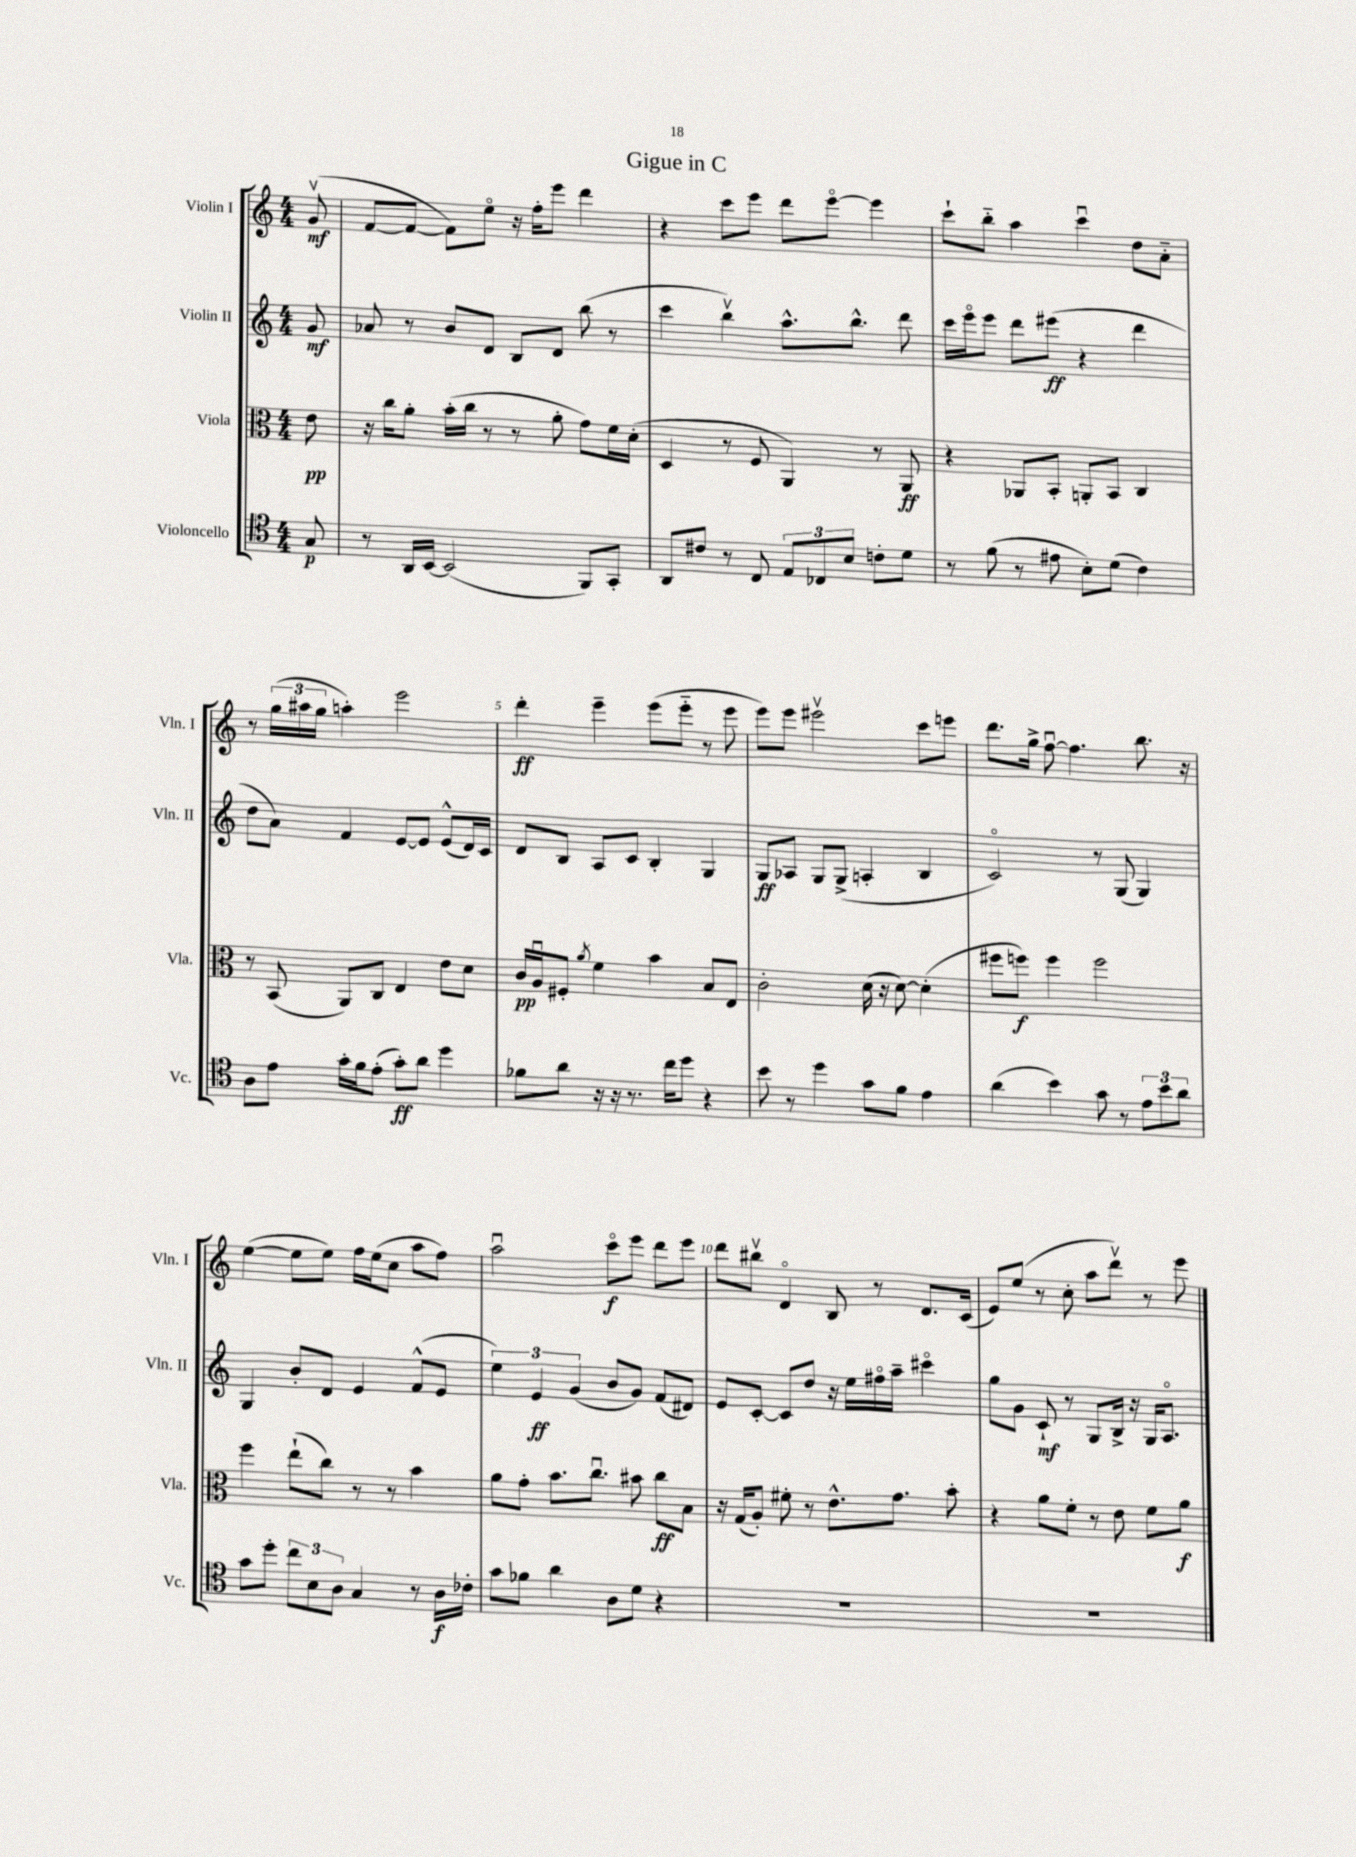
\header { title = "Gigue in C" }
<<
\new StaffGroup <<
\new Staff = "s0" \with { instrumentName = "Violin I" shortInstrumentName = "Vln. I" } {
    \clef treble \key c \major \numericTimeSignature \time 4/4 \partial 8
    \autoBeamOff g'8\upbow\mf( |
    f'8[~ f'8]~ f'8[) e''8]\flageolet r16 f''16[-. e'''8] d'''4 |
    r4 c'''8[ e'''8] d'''8[ e'''8]~\flageolet e'''4 |
    c'''8[-! b''8]-_ a''4 c'''4\downbow d''8[ a'8]-_ |
    r8 \tuplet 3/2 { g''16[( ais''16 g''16] } a''4-.) e'''2 |
    d'''4-.\ff e'''4-- e'''8[( e'''8]-_ r8 e'''8 |
    e'''8[) e'''8] eis'''2\upbow c'''8[ e'''8] |
    d'''8.[ g''16]-> f''8~\downbow f''4. b''8. r16 |
    e''4~( e''8[ e''8]) f''16[ e''16( c''8] a''8[ f''8]) |
    a''2\downbow c'''8[\flageolet\f e'''8] d'''8[ e'''8] |
    d'''8[ bis''8]\upbow d'4\flageolet b8 r8 d'8.[ c'16]( |
    e'8[) e''8]( r8 c''8-. a''8[ d'''8]\upbow) r8 e'''8 \bar "|." |
}
\new Staff = "s1" \with { instrumentName = "Violin II" shortInstrumentName = "Vln. II" } {
    \clef treble \key c \major \numericTimeSignature \time 4/4 \partial 8
    \autoBeamOff g'8\mf |
    aes'8 r8 b'8[ d'8] b8[ d'8] b''8( r8 |
    c'''4 b''4\upbow) a''8.[-^ b''8.]-^ d'''8 |
    c'''16[ e'''16\flageolet e'''8] d'''8[ eis'''8]\ff( r4 d'''4 |
    d''8[ a'8]) f'4 e'8[~ e'8] e'8[-^( d'16) c'16] |
    d'8[ b8] a8[ c'8] b4-. g4 |
    g8[\ff aes8] g8[ g8]->( a4-. b4 |
    c'2\flageolet) r8 g8( g4) |
    g4 b'8[-. d'8] e'4 f'8[-^( e'8] |
    \tuplet 3/2 { e''4) e'4\ff g'4( } b'8[ g'8]) f'8[( dis'8]) |
    e'8[ c'8]~-. c'8[ d''8] r16 e''16[ fis''16\flageolet a''16]-- cis'''4\flageolet |
    g''8[ g'8] c'8-!\mf r8 g8[ b16]-> r16 g16[ a8.]\flageolet \bar "|." |
}
\new Staff = "s2" \with { instrumentName = "Viola" shortInstrumentName = "Vla." } {
    \clef alto \key c \major \numericTimeSignature \time 4/4 \partial 8
    \autoBeamOff e'8\pp |
    r16 c''16[ a'8]-. b'16[-.( c''16] r8 r8 a'8-. g'8[) f'16 d'16]-.( |
    d4 r8 f8 a,4) r8 a,8\ff |
    r4 aes,8[ b,8]-. a,8[-. b,8] c4 |
    r8 b,8( a,8[) c8] e4 e'8[ d'8] |
    c'16[\pp a16\downbow fis8]-. \acciaccatura { a'8 } f'4 b'4 b8[ e8] |
    c'2-. d'16( r16 d'8~) d'4-.( |
    fis''8[ f''8]\f) f''4 f''2 |
    f''4 e''8[-!( c''8]) r8 r8 b'4 |
    a'8[ g'8]-. b'8.[ c''8.]\downbow bis'8 c''8[\ff b8] |
    r16 g16[( a8]-.) fis'8-. r8 e'8.[-^ g'8.] b'8-. |
    r4 a'8[ f'8]-. r8 e'8 f'8[ a'8]\f \bar "|." |
}
\new Staff = "s3" \with { instrumentName = "Violoncello" shortInstrumentName = "Vc." } {
    \clef tenor \key c \major \numericTimeSignature \time 4/4 \partial 8
    \autoBeamOff g8\p |
    r8 a,16[ b,16]~ b,2( f,8[) g,8]-. |
    a,8[ cis'8] r8 c8 \tuplet 3/2 { e8[ ces8 b8] } c'8[-. d'8] |
    r8 f'8( r8 eis'8 b8[-.) d'8]( c'4) |
    a8[ e'8] g'16[-. f'16 e'8]-.( g'8[-.\ff) a'8] d''4 |
    fes'8[ a'8] r16 r16 r8. c''16[ d''8] r4 |
    b'8 r8 d''4 g'8[ f'8] e'4 |
    a'4( b'4) g'8 r8 \tuplet 3/2 { e'8[ b'8 a'8] } |
    g'8[ d''8]-. \tuplet 3/2 { c''8[ b8 a8] } g4 r8 a16[\f ces'16]-. |
    g'8[ fes'8] a'4 a8[ d'8] r4 |
    R1 |
    R1 \bar "|." |
}
>>
>>
\layout { \context { \Score \override BarNumber.break-visibility = ##(#f #t #t) barNumberVisibility = #(every-nth-bar-number-visible 5) } }
